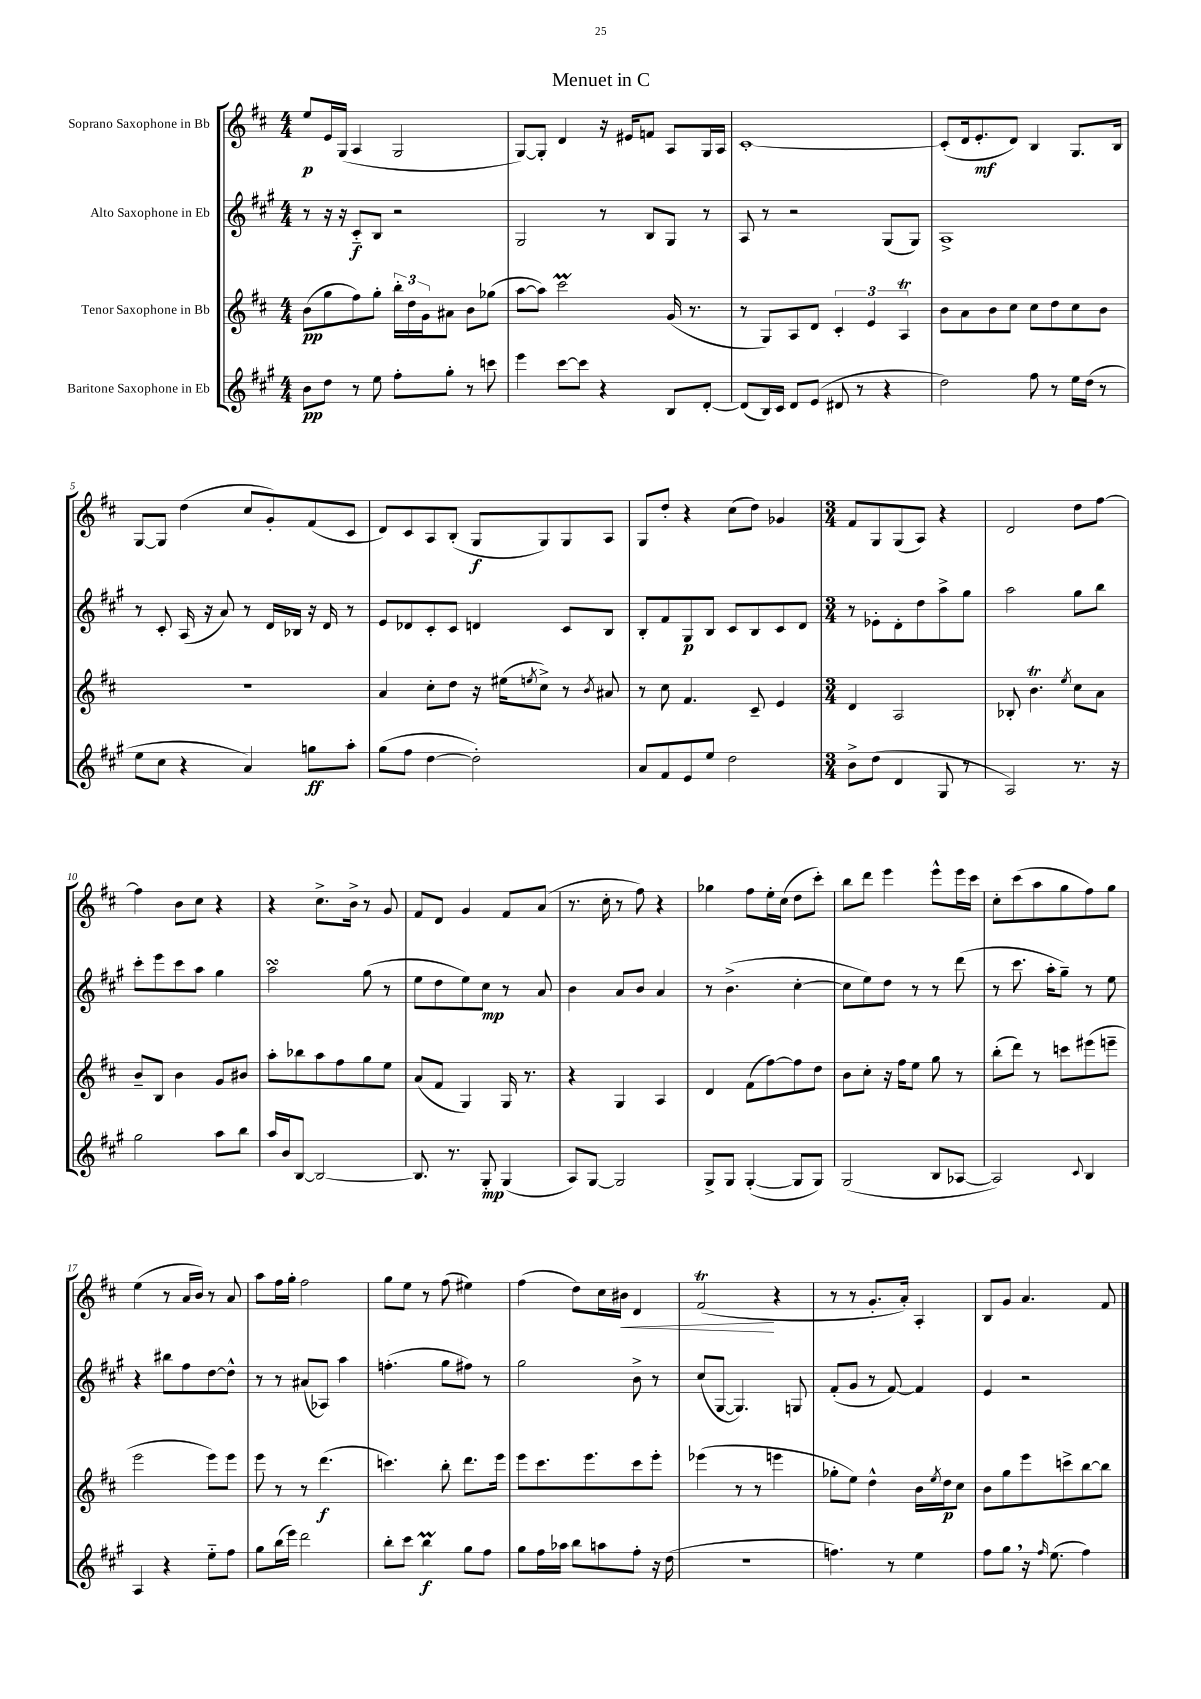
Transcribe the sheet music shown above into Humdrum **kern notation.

**kern	**kern	**kern	**kern
*staff4	*staff3	*staff2	*staff1
*clefG2	*clefG2	*clefG2	*clefG2
*k[f#c#g#]	*k[f#c#]	*k[f#c#g#]	*k[f#c#]
*M4/4	*M4/4	*M4/4	*M4/4
8b\L	(8b\L	8r	8ee/L
8dd\J	8gg\	16r	16e/L
.	.	16r	(16G/JJ
8r	8ff#\)	8c#'~/L	4A/
8ee\	8gg'\J	8B/J	.
8ff#'\L	24bb'\LL	2r	2G/
.	24dd\	.	.
.	24g\J	.	.
8gg#'\J	8a#\J	.	.
8r	8b\L	.	.
8ccc\	(8gg-\J	.	.
=	=	=	=
4eee\	[8aa\L	2G#/	[8G/L)
.	8aa\]J)	.	8G'/]J
[8ccc#\L	2ccc#\	.	4d/
8ccc#\]J	.	.	.
4r	.	8r	16r
.	.	.	16e#/LK
.	.	8B/L	8f/J
8B/L	(16g/	8G#/J	8A/L
.	8.r	.	.
[8d'/J	.	8r	16G/L
.	.	.	16A/JJ
=	=	=	=
(8d/]L	8r	8A/	[1c#'
16B/L)	8G/L)	8r	.
16c#/JJ	.	.	.
8d/L	8A/	2r	.
(8e/J	8d/J	.	.
8d#/	6c#'/	.	.
8r	.	.	.
.	6e/	.	.
4r	.	(8G#/L	.
.	6A/	.	.
.	.	8G#/J)	.
=	=	=	=
2dd\)	8b\L	1A^	(8c#'/]L
.	8a\	.	16d/k
.	.	.	8.e'/
.	8b\	.	.
.	8cc#\J	.	8d/J)
8ff#\	8cc#\L	.	4B/
8r	8dd\	.	.
16ee\LL	8cc#\	.	8.G/L
(16dd\JJ	.	.	.
8r	8b\J	.	.
.	.	.	16B/Jk
=	=	=	=
8ee\L	1r	8r	[8G/L
8cc#\J	.	8c#'/	8G/]J
4r	.	(16A/	(4dd\
.	.	16r	.
.	.	8a/)	.
4a/)	.	8r	8cc#/L
.	.	16d/LL	8g'/)
.	.	16B-/JJ	.
8gg\L	.	16r	(8f#/
.	.	16d/	.
8aa'\J	.	8r	8c#/J
=	=	=	=
(8gg#\L	4a/	8e/L	8d/L)
8ff#\J	.	8d-/	8c#/
[4dd\	8cc#'\L	8c#'/	8A/
.	8dd\J	8c#/J	(8B'/J
2dd'\])	16r	4d/	8G/L
.	(16ee#\LK	.	.
.	8qee/	.	.
.	8cc#^\J)	.	8G/)
.	8r	8c#/L	8G/
.	8qb/	.	.
.	8a#/	8B/J	8A/J
=	=	=	=
8a/L	8r	8B'/L	8G/L
8f#/	8cc#\	8f#/	8dd'/J
8e/	4.f#/	8G#/	4r
8ee/J	.	8B/J	.
2dd\	.	8c#/L	(8cc#\L
.	8c#~/	8B/	8dd\J)
.	4e/	8c#/	4g-/
.	.	8d/J	.
=	=	=	=
*M3/4	*M3/4	*M3/4	*M3/4
8b^\L	4d/	8r	8f#/L
(8dd\J	.	8e-'\L	8G/
4d/	2A/	8d'\	(8G/
.	.	8dd\	8A/J)
8G#/	.	8aa^\	4r
8r	.	8gg#\J	.
=	=	=	=
2A/)	8B-'/	2aa\	2d/
.	4.b\	.	.
.	8qee/	.	.
8.r	8cc#\L	8gg#\L	8dd\L
.	8a\J	8bb\J	[8ff#\J
16r	.	.	.
=	=	=	=
2gg#\	8b~/L	8ccc#'\L	4ff#\]
.	8B/J	8eee\	.
.	4b\	8ccc#\	8b\L
.	.	8aa\J	8cc#\J
8aa\L	8g/L	4gg#\	4r
8bb\J	8b#/J	.	.
=	=	=	=
16aa/LL	8aa'\L	2aa\	4r
16b/J	.	.	.
[8B/J	8bb-\	.	.
2B/_	8aa\	.	8.cc#^\L
.	8ff#\	.	.
.	.	.	16b^\Jk
.	8gg\	(8gg#\	8r
.	8ee\J	8r	8g/
=	=	=	=
8.B/]	(8a/L	8ee\L	8f#/L
.	8f#/J	8dd\	8d/J
8.r	.	.	.
.	4G/)	8ee\)	4g/
8G#'/	.	8cc#\J	.
(4G#/	16G/	8r	8f#/L
.	8.r	.	.
.	.	8a/	(8a/J
=	=	=	=
8A/L)	4r	4b\	8.r
[8G#/J	.	.	.
.	.	.	16cc#'\
2G#/]	4G/	8a/L	8r
.	.	8b/J	8ff#\)
.	4A/	4a/	4r
=	=	=	=
8G#^/L	4d/	8r	4gg-\
8G#/J	.	(4.b^\	.
([4G#'/	(8f#\L	.	8ff#\L
.	[8ff#\)	.	16ee'\L
.	.	.	(16cc#\JJ
8G#/]L	8ff#\]	[4cc#'\	8dd\L
8G#/J)	8dd\J	.	8ccc#'\J)
=	=	=	=
(2G#/	8b\L	8cc#\]L	8bb\L
.	8cc#'\J	8ee\)	8ddd\J
.	16r	8dd\J	4eee\
.	16ff#\LK	.	.
.	8ee\J	8r	.
8B/L	8gg\	8r	8eee^^\L
[8A-/J	8r	(8ddd\	16eee\L
.	.	.	16ccc#\JJ
=	=	=	=
2A-/])	(8bb'\L	8r	8cc#'\L
.	8ddd\J)	8.ccc#\	(8ccc#\
.	8r	.	8aa\
.	.	16aa'\LK	.
.	8ccc\L	8gg#~\J)	8gg\
8qqc#/	.	.	.
4B/	(8eee#\	8r	8ff#\)
.	8eee~\J	8ee\	8gg\J
=	=	=	=
4A/	2eee\	4r	(4ee\
4r	.	8bb#\L	8r
.	.	8ff#\	16a/LL
.	.	.	16b/JJ)
8ee'~\L	8eee\L)	[8dd\	8r
8ff#\J	8eee\J	8dd^^\]J	8a/
=	=	=	=
8gg#\L	8eee\	8r	8aa\L
(16bb\L	8r	8r	16ff#\L
16eee\JJ)	.	.	16gg'\JJ
2ddd\	8r	(8a#/L	2ff#\
.	(4.ddd\	8A-/J)	.
.	.	4aa\	.
=	=	=	=
8bb'\L	4.ccc\)	(4.ff'\	8gg\L
8ccc#\J	.	.	8ee\J
4bb\	.	.	8r
.	8bb'\	8gg#\L	(8ff#\
8gg#\L	8.ddd\L	8ff#\J)	4ee#\)
8ff#\J	.	8r	.
.	16eee\Jk	.	.
=	=	=	=
8gg#\L	8eee\L	2gg#\	(4ff#\
16ff#\L	8.ccc#\	.	.
16aa-\JJ	.	.	.
8bb\L	.	.	8dd\L)
.	8.eee\	.	.
8aa\	.	.	16cc#\L
.	.	.	16b#\JJ
8ff#'\J	8ccc#\	8b^\	4d/
16r	8eee'\J	8r	.
(16dd\	.	.	.
=	=	=	=
2.r	(4eee-\	(8cc#/L	(2f#/
.	.	[8G#/J	.
.	8r	4.G#/])	.
.	8r	.	.
.	4eee\	.	4r
.	.	8G/	.
=	=	=	=
4.ff\)	8gg-'\L	(8f#'/L	8r
.	8ee\J)	8g#/J	8r
.	4dd^^\	8r	8.g'/L
8r	.	[8f#/)	.
.	.	.	16a'/Jk)
4ee\	16b\LL	4f#/]	4A'/
.	8qee/	.	.
.	16dd\J	.	.
.	8cc#\J	.	.
=	=	=	=
8ff#\L	8b\L	4e/	8B/L
8gg#\J	8gg\	.	8g/J
16r	8eee\	2r	4.a/
16qqff#/	.	.	.
(8.ee\	.	.	.
.	8ccc^\	.	.
4ff#\)	[8bb\	.	.
.	8bb\]J	.	8f#/
==	==	==	==
*-	*-	*-	*-
